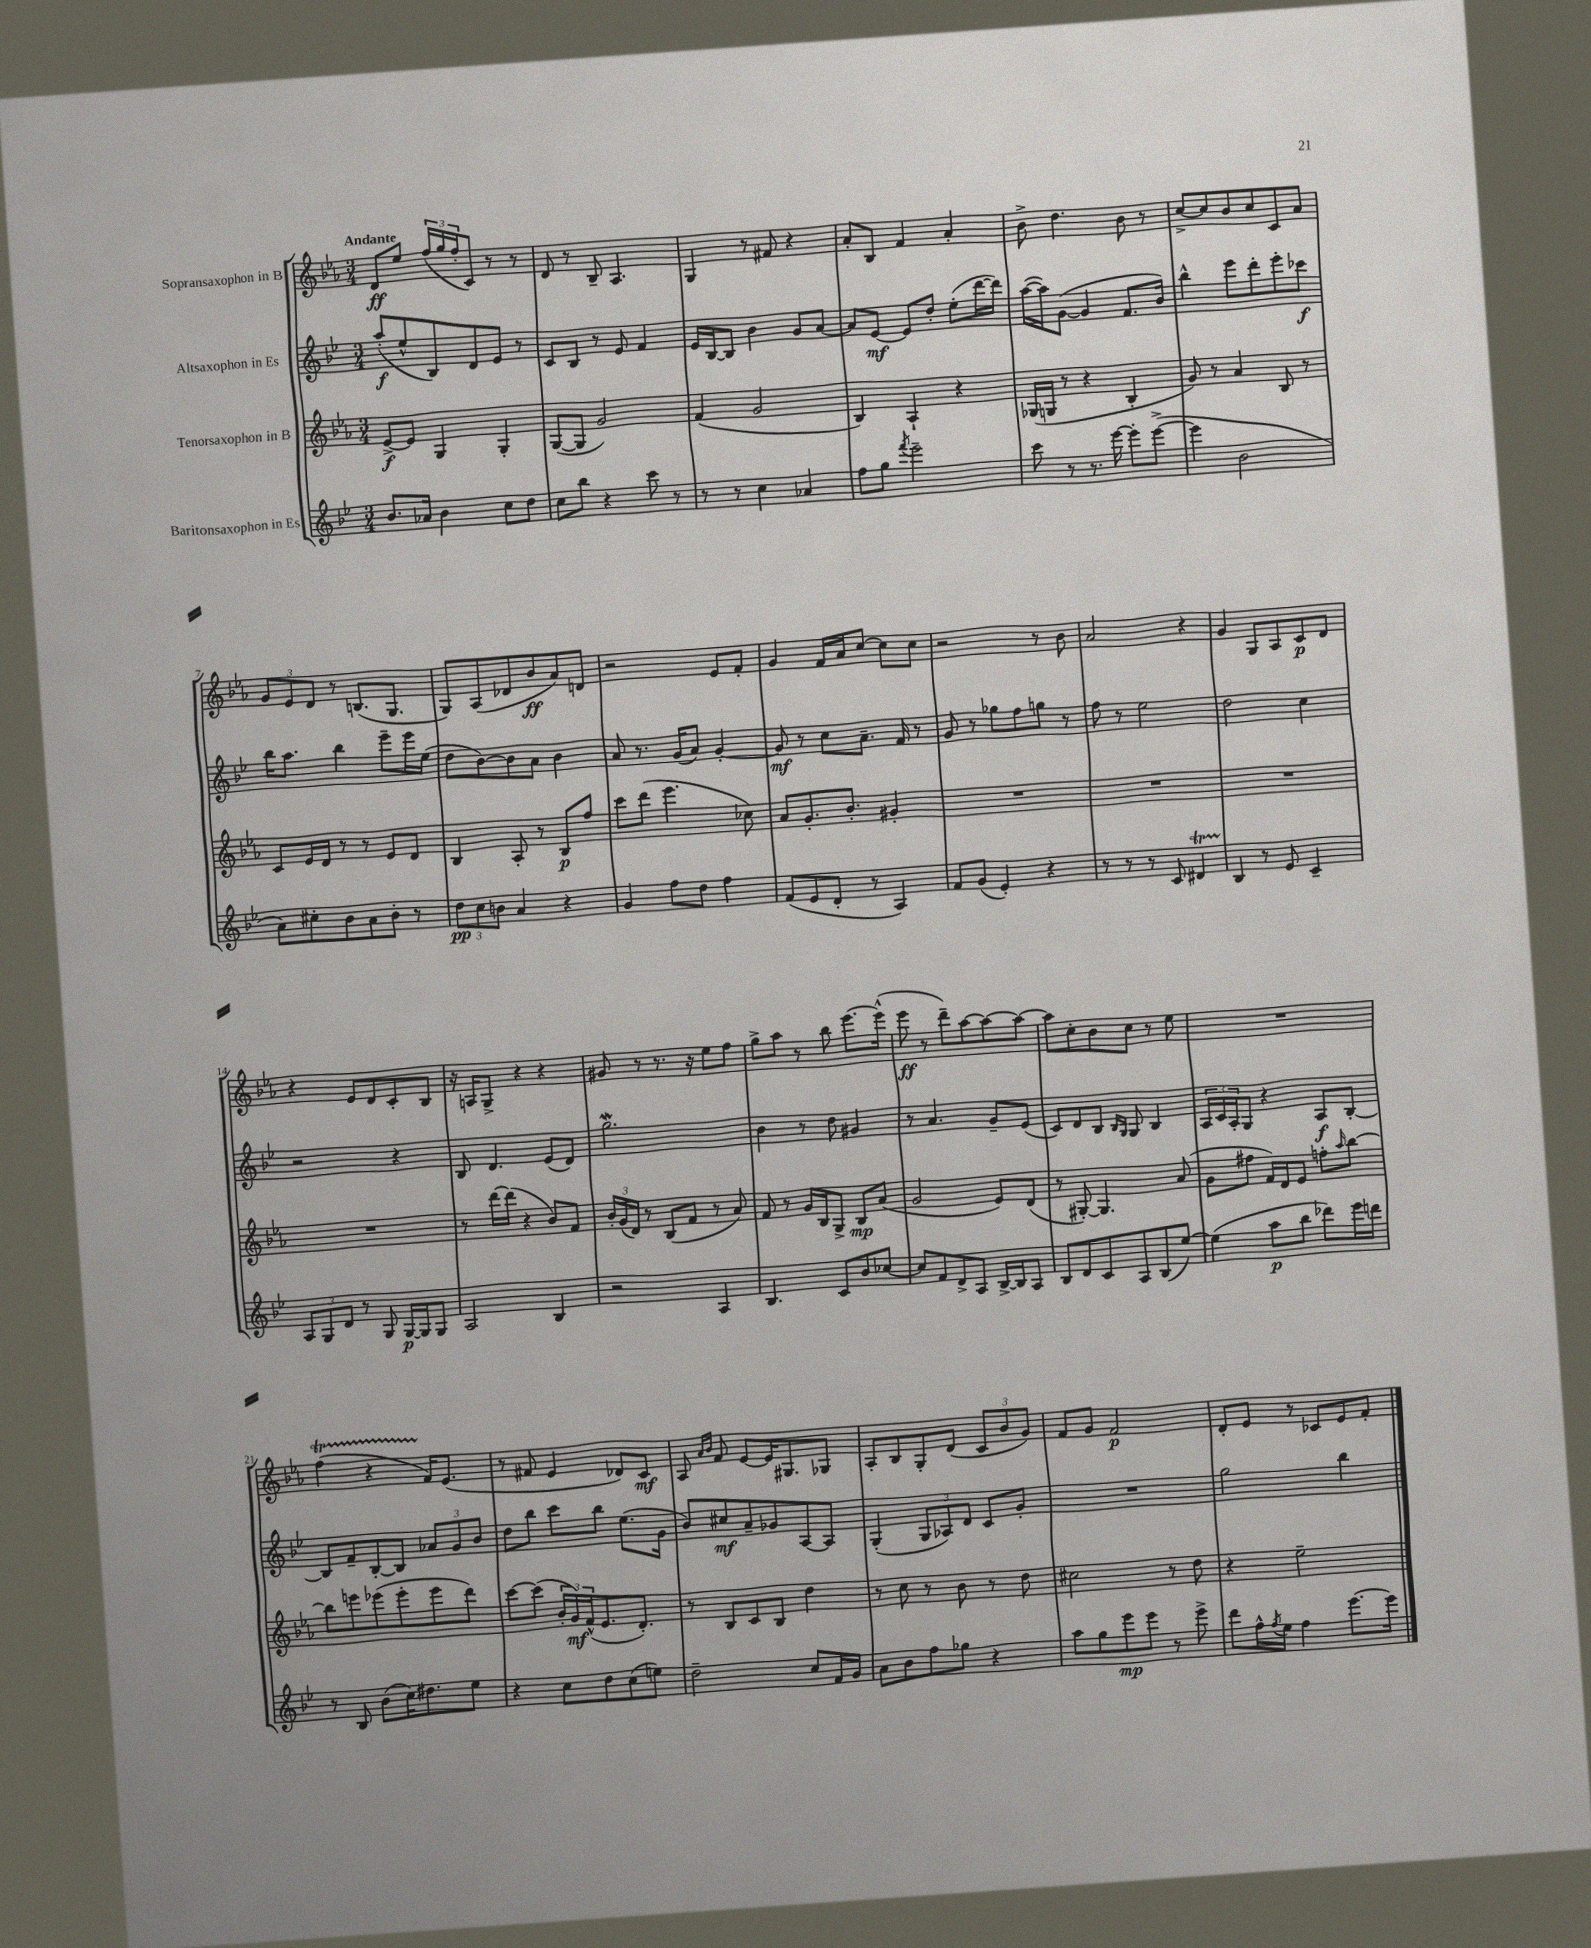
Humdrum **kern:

**kern	**kern	**kern	**kern
*staff4	*staff3	*staff2	*staff1
*clefG2	*clefG2	*clefG2	*clefG2
*k[b-e-]	*k[b-e-a-]	*k[b-e-]	*k[b-e-a-]
*M3/4	*M3/4	*M3/4	*M3/4
8.b-	[8e-^	(8aa'	8d
.	8e-]	8ee-^^	8ee-
16a-	.	.	.
4b-	4G	8B-)	(24ff
.	.	.	24gg
.	.	.	24ff'
.	.	8d	8c)
8cc	4G'	8e-	8r
8dd	.	8r	8r
=	=	=	=
8cc	([8G	8c	8d
8bb-	8G]	8B-	8r
4r	2g)	8r	8B-~
.	.	8e-	4.A-
8ccc	.	4f	.
8r	.	.	.
=	=	=	=
8r	(4f	16e-	4G
.	.	[16B-	.
8r	.	8B-]	.
4cc	2g	4b-	8r
.	.	.	8f#
4a-	.	8g	4r
.	.	[8a	.
=	=	=	=
8ff	4B-)	8a]	8a-'
8gg	.	[8e-	8B-
8qfff	.	.	.
2eee-~	4A-`	8e-]	4f
.	.	8dd'	.
.	4r	(8ee-'	4a-'
.	.	[16ddd	.
.	.	16ddd])	.
=	=	=	=
8ccc	(16G-	([16aa	8b-^
.	16G	16aa])	.
8r	8r	([8g	4.dd
8.r	4r	4g]	.
[16eee-	.	.	.
8eee-']	4B-'	8.f	8b-
([8eee-^	.	.	8r
.	.	16b-)	.
=	=	=	=
4eee-]	8g)	4bb-^^	[8cc^
.	8r	.	8cc]
2b-	4a-	8eee-	8b-
.	.	8ddd'	8cc
.	8B-	8eee-'	8c
.	8r	8ccc-	8a-
=	=	=	=
8a)	8c	16bb-	12g
.	.	8.aa	.
.	.	.	12e-
8cc#'	16e-	.	.
.	.	.	12d
.	16d	.	.
8b-	8r	4bb-	8r
8a	8r	.	(8.B
8b-'	8e-	8eee-~	.
.	.	.	8.G
8r	8d	16eee-	.
.	.	(16ee-	.
=	=	=	=
12dd	4B-	8dd	8G)
12cc	.	.	.
.	.	[8b-)	(8A-
12b	.	.	.
4a	8A-'	8b-]	8d-
.	8r	8a	8b-
4r	8B-	4b-	8a-)
.	8ff	.	8d
=	=	=	=
4g	8ccc	8a	2r
.	(8ddd	8.r	.
8ff	4.eee-	.	.
.	.	(16g	.
8dd	.	8a)	.
4ff	.	[4g'	8e-
.	8cc-)	.	8f'
=	=	=	=
(8f	8a-	8g]	4g
8e-	8.g'	8r	.
8d'	.	8cc	16f
.	8.b-'	.	16a-
8r	.	8.a~	[8cc
4A)	4g#'	.	8cc]
.	.	16f	.
.	.	8r	8cc
=	=	=	=
8f	2.r	8g	2r
(8g	.	8r	.
4e-')	.	8gg-	.
.	.	8ff	.
4r	.	8gg	8r
.	.	8r	8b-
=	=	=	=
8r	2.r	8ff	2a-
8r	.	8r	.
8r	.	2ee-	.
8c	.	.	.
4d#	.	.	4r
=	=	=	=
4B-	2.r	2dd	4g
8r	.	.	8G
8e-	.	.	8A-
4c~	.	4cc	8c
.	.	.	8d
=	=	=	=
12A	2.r	2r	4r
12G	.	.	.
12d	.	.	.
8r	.	.	8e-
8G	.	.	8d
[16G	.	4r	8c'
16G]	.	.	.
8G	.	.	8B-
=	=	=	=
2A	8r	8B-	16r
.	.	.	16A
.	[16ddd	4.d	8G^
.	(16ddd]	.	.
.	4r	.	4r
4B-	8b-)	(8e-	4r
.	8f	8d)	.
=	=	=	=
2r	24b-'	2.gg	8g#
.	(24g	.	.
.	24d)	.	.
.	8r	.	8r
.	(8B-	.	8.r
.	8f	.	.
.	.	.	16r
4A	8r	.	8ee-
.	8a-)	.	8ff
=	=	=	=
4.B-	8f	4b-	8gg^
.	8r	.	8aa-
.	16g	8r	8r
.	16B-	.	.
8c	8G^	8dd	8bb-
8b-	8B-	4g#	[8.eee-
[8cc-	(8a-	.	.
.	.	.	(16eee-^^]
=	=	=	=
8cc-]	2g	8r	8eee-
8f	.	4.a	8r
8d^	.	.	8ddd~)
8A	.	.	[8aa-
[16B-^	8e-)	8g~	8aa-_
16B-]	.	.	.
8A	(8d	(8e-	8aa-_
=	=	=	=
8B-	8r	8c)	8aa-]
8d	[8G#')	8d	8cc'
8c	4.G#]	8B-	8b-
.	.	16qqB-	.
.	.	16qqG	.
8A	.	8G	8cc
(8B-	.	4B-	8r
[8ee-)	(8a-	.	8ee-
=	=	=	=
(4ee-]	8g	24A	2.r
.	.	24c	.
.	.	24A'	.
.	8ff#	8G	.
8aa	16f)	4r	.
.	16d	.	.
8bb-	8e-	.	.
8ddd-)	8ff'	8A	.
.	16qqaa-	.	.
16eee-	[8bb-	[8B-'	.
16ddd	.	.	.
=	=	=	=
8r	8bb-]	8B-]	(4ff
8B-	8eee	8f~	.
(8b-	(8eee-	[8B-'	4r
16cc)	8eee-'	8B-]	.
8.dd#	.	.	.
.	8eee-	12a-	16f)
.	.	.	(8.e-
.	.	12g	.
8ee-	8ddd)	.	.
.	.	12b-	.
=	=	=	=
4r	[8ccc	8dd	8r
.	(8ccc]	8bb-	8f#
8cc	24b-'	8ccc	4e-
.	24g)	.	.
.	(24f^^	.	.
8dd	8.e-	8bb-	.
(8cc	.	(8.ee-	8d-)
.	8.d')	.	.
8ee)	.	.	8c
.	.	16g	.
=	=	=	=
2dd~	8r	8b-)	8A-
.	.	.	16qqa-
.	.	.	16qqb-
.	8B-	8cc#	8f
.	8c	8a~	[8e-
.	8B-	8g-	16e-]
.	.	.	8.G#
8cc	4dd	[8A	.
16f	.	8A]	8G-
16g	.	.	.
=	=	=	=
8a	8r	(4G'	8A-'
8b-	8cc	.	8B-
8ff	8r	12G	8G'
.	.	12A-)	.
8gg-	8b-	.	(8d
.	.	12d	.
4r	8r	8c	12c
.	.	.	12b-
.	8dd	8g'	.
.	.	.	12g)
=	=	=	=
8aa	2cc#	2.r	8f
8gg	.	.	8g
8eee-	.	.	2f
8eee-	.	.	.
8r	8r	.	.
8eee-^	8dd	.	.
=	=	=	=
8ddd	4r	2gg	8d'
16ff^^	.	.	8e-
8qff	.	.	.
16ee-	.	.	.
4ff	2ee-~	.	8r
.	.	.	8c-
[8.eee-	.	4bb-	8e-
.	.	.	8f'
16eee-]	.	.	.
==	==	==	==
*-	*-	*-	*-
